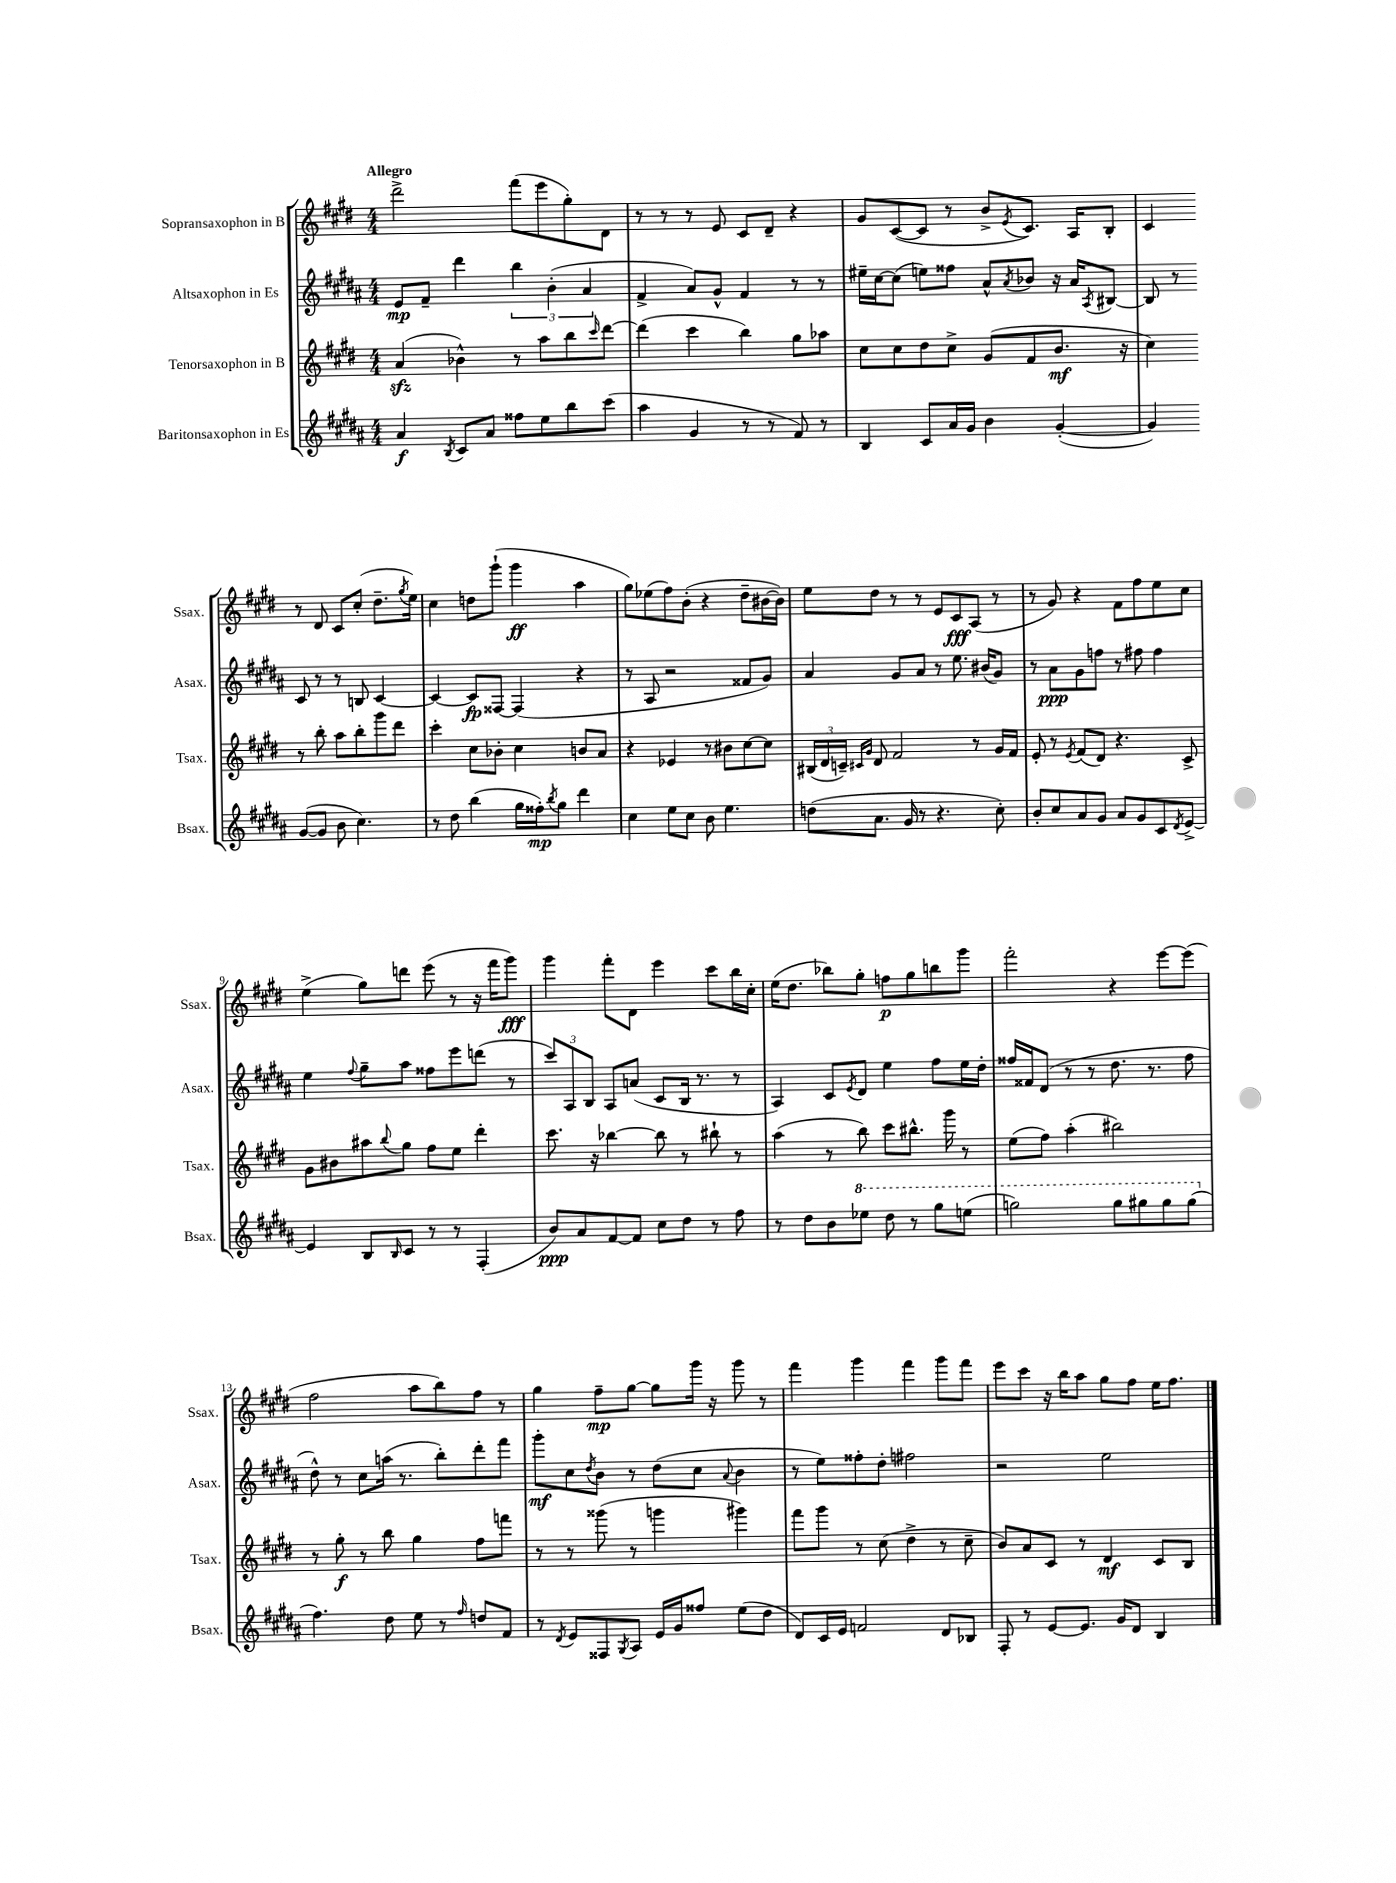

**kern	**dynam	**kern	**dynam	**kern	**dynam	**kern	**dynam
*part4	*part4	*part3	*part3	*part2	*part2	*part1	*part1
*staff4	*staff4	*staff3	*staff3	*staff2	*staff2	*staff1	*staff1
*I"Baritonsaxophon in Es	*	*I"Tenorsaxophon in B	*	*I"Altsaxophon in Es	*	*I"Sopransaxophon in B	*
*I'Bsax.	*	*I'Tsax.	*	*I'Asax.	*	*I'Ssax.	*
*clefG2	*	*clefG2	*	*clefG2	*	*clefG2	*
*k[f#c#g#d#a#]	*	*k[f#c#g#d#]	*	*k[f#c#g#d#a#]	*	*k[f#c#g#d#]	*
*M4/4	*	*M4/4	*	*M4/4	*	*M4/4	*
=1	=1	=1	=1	=1	=1	=1	=1
!	!	!	!	!	!	!LO:TX:a:B:t=Allegro	!
4a#/	f	(4azz/	.	8e/L	mp	2ddd#^\	.
.	.	.	.	8f#~/J	.	.	.
8qB/	.	.	.	.	.	.	.
8c#/L	.	4b-X^^\)	.	4ddd#\	.	.	.
8a#/J	.	.	.	.	.	.	.
8ff##X\L	.	8r	.	6bb\	.	(8fff#\L	.
8ee\	.	8aa\L	.	.	.	8eee\	.
.	.	.	.	(6b'\	.	.	.
8bb\	.	8bb\	.	.	.	8gg#'\)	.
.	.	.	.	6a#/	.	.	.
.	.	16qqccc#/	.	.	.	.	.
(8ccc#\J	.	[8ddd#\J	.	.	.	8d#\J	.
=2	=2	=2	=2	=2	=2	=2	=2
4aa#\	.	(4ddd#\]	.	4f#^/	.	8r	.
.	.	.	.	.	.	8r	.
4g#/	.	4ccc#\	.	8a#/L)	.	8r	.
.	.	.	.	8g#^^/J	.	8e/	.
8r	.	4bb\)	.	4f#/	.	8c#/L	.
8r	.	.	.	.	.	8d#~/J	.
8f#/)	.	8gg#\L	.	8r	.	4r	.
8r	.	8aa-X\J	.	8r	.	.	.
=3	=3	=3	=3	=3	=3	=3	=3
4B/	.	8cc#\L	.	16ee#X~\LL	.	8g#/L	.
.	.	.	.	[16cc#\J	.	.	.
.	.	8cc#\	.	(8cc#\J]	.	([8c#/	.
8c#/L	.	8dd#\	.	8een\L)	.	8c#/J]	.
16a#/L	.	8cc#^\J	.	8ff##X\J	.	8r	.
16g#/JJ	.	.	.	.	.	.	.
4b\	.	(8g#/L	.	8a#^^/L	.	8b^/L	.
.	.	.	.	8qa#/	.	8qe/	.
.	.	8f#/	.	8b-X/J	.	8.c#/J)	.
([4g#'/	.	8.b/J	mf	16r	.	.	.
.	.	.	.	16a#/KL	.	16A/KL	.
.	.	.	.	8qA#/	.	.	.
.	.	.	.	[8B#X/J	.	8B'/J	.
.	.	16r	.	.	.	.	.
=4	=4	=4	=4	=4	=4	=4	=4
4g#/])	.	4cc#\)	.	8B#/]	.	4c#/	.
.	.	.	.	8r	.	.	.
([8g#/L	.	8r	.	8c#/	.	8r	.
8g#/J]	.	8bb'\	.	8r	.	8d#/	.
8b\	.	8aa\L	.	8r	.	8c#/L	.
4.cc#\)	.	8bb'\	.	8Bn/	.	(8cc#'/J	.
.	.	8ggg#\	.	[4c#/	.	8.dd#~\L	.
.	.	8ddd#\J	.	.	.	.	.
.	.	.	.	.	.	8qgg#/	.
.	.	.	.	.	.	16ee\Jk)	.
!!LO:LB:g=z
=5	=5	=5	=5	=5	=5	=5	=5
8r	.	4ccc#'\	.	4c#/_	.	4cc#\	.
8dd#\	.	.	.	.	.	.	.
(4bb\	.	8cc#\L	.	8c#/L]	fp	8ddn\L	.
.	.	8b-X'\J	.	[8F##X/J	.	(8ggg#`\J	.
16gg#\LL	.	4cc#\	.	(4F##/]	.	4ggg#\	ff
16ff##X'\J)	mp	.	.	.	.	.	.
8qbb/	.	.	.	.	.	.	.
8gg#\J	.	.	.	.	.	.	.
4ddd#\	.	8bn/L	.	4r	.	4aa\	.
.	.	8a/J	.	.	.	.	.
=6	=6	=6	=6	=6	=6	=6	=6
4cc#\	.	4r	.	8r	.	8gg#\L)	.
.	.	.	.	8A#/	.	(8ee-X\	.
8ee\L	.	4e-X/	.	2r	.	8ff#\)	.
8cc#\J	.	.	.	.	.	(8b'\J	.
8b\	.	8r	.	.	.	4r	.
4.ee\	.	8b#X\L	.	.	.	.	.
.	.	[8cc#\	.	8f##X/L	.	8dd#~\L	.
.	.	8cc#\J]	.	8g#/J)	.	[16b#X\L	.
.	.	.	.	.	.	16b#\JJ])	.
=7	=7	=7	=7	=7	=7	=7	=7
(8ddn\L	.	(24B#X/LL	.	4a#/	.	8ee\L	.
.	.	24d#/	.	.	.	.	.
.	.	24cn~/JJ)	.	.	.	.	.
.	.	16qqc#X/LL	.	.	.	.	.
.	.	16qqg#/JJ	.	.	.	.	.
8.a#\J	.	8d#/	.	.	.	8dd#\J	.
.	.	2f#/	.	8g#/L	.	8r	.
16g#/	.	.	.	.	.	.	.
8r	.	.	.	8a#/J	.	8r	.
4.r	.	.	.	8r	.	8e/L	.
.	.	.	.	8.ee\	.	8c#/	fff
.	.	8r	.	.	.	(8A/J	.
.	.	.	.	(16b#X/KL	.	.	.
8cc#'\)	.	16g#/LL	.	8g#/J)	.	8r	.
.	.	16f#/JJ	.	.	.	.	.
=8	=8	=8	=8	=8	=8	=8	=8
8b'/L	.	8e'/	.	8r	.	8r	.
8cc#/	.	8r	.	8a#\L	ppp	8g#/)	.
.	.	8qe/	.	.	.	.	.
8a#/	.	(8f#/L	.	8g#\	.	4r	.
8g#/J	.	8d#/J)	.	8ffn\J	.	.	.
8a#/L	.	4.r	.	8r	.	8f#\L	.
8g#/	.	.	.	8ff#X\	.	8ff#\	.
8c#/	.	.	.	4ff#\	.	8ee\	.
8qd#/	.	.	.	.	.	.	.
[8e^/J	.	8c#^/	.	.	.	8cc#\J	.
!!LO:LB:g=z
=9	=9	=9	=9	=9	=9	=9	=9
4e/]	.	8g#\L	.	4ee\	.	(4ee^\	.
.	.	8b#X\	.	.	.	.	.
.	.	.	.	8qqff#/	.	.	.
8B/L	.	8aa#X\	.	8gg#~\L	.	8gg#\L)	.
16qqB/	.	8qqbb/	.	.	.	.	.
8c#/J	.	8gg#\J	.	8aa#\J	.	8dddn\J	.
8r	.	8ff#\L	.	8ff##X\L	.	(8eee\	.
8r	.	8ee\J	.	8eee\	.	8r	.
(4F#'/	.	4ddd#'\	.	(8dddn\J	.	16r	.
.	.	.	.	.	.	16fff#\KL	.
.	.	.	.	8r	.	8ggg#\J)	fff
=10	=10	=10	=10	=10	=10	=10	=10
8b/L)	ppp	8.ccc#\	.	12ccc#/L)	.	4ggg#\	.
.	.	.	.	12A#/	.	.	.
8a#/	.	.	.	.	.	.	.
.	.	.	.	12B/J	.	.	.
.	.	16r	.	.	.	.	.
[8f#/	.	[4bb-X\	.	8A#/L	.	8fff#'\L	.
8f#/J]	.	.	.	(8an/J	.	8d#\J	.
8cc#\L	.	8bb-\]	.	8c#/L	.	4eee\	.
8dd#\J	.	8r	.	16B/Jk	.	.	.
.	.	.	.	8.r	.	.	.
8r	.	8bb#X`\	.	.	.	8ccc#\L	.
8ff#\	.	8r	.	8r	.	16bb\L	.
.	.	.	.	.	.	16cc#'\JJ	.
=11	=11	=11	=11	=11	=11	=11	=11
8r	.	(4aa\	.	4A#/)	.	(16ee\KL	.
.	.	.	.	.	.	8.dd#\J	.
8dd#\L	.	.	.	.	.	.	.
8b\	.	8r	.	8c#/L	.	8bb-X\L)	.
.	.	.	.	8qe/	.	.	.
*8va	*	*	*	*	*	*	*
8eee-X\J	.	8bb\)	.	8d#/J	.	8gg#'\J	.
8ddd#\	.	8ccc#\L	.	4ee\	.	8ffn\L	p
8r	.	8.bb#X^^\J	.	.	.	8gg#\	.
8ggg#\L	.	.	.	8ff#\L	.	8bbn\	.
.	.	16ggg#\	.	.	.	.	.
(8eeen\J	.	8r	.	16ee\L	.	8ggg#\J	.
.	.	.	.	16dd#'\JJ	.	.	.
=12	=12	=12	=12	=12	=12	=12	=12
2gggn\)	.	(8ee\L	.	16ff##X/LL	.	2fff#'\	.
.	.	.	.	16f##X/J	.	.	.
.	.	8ff#\J)	.	(8d#/J	.	.	.
.	.	(4aa'\	.	8r	.	.	.
.	.	.	.	8r	.	.	.
8ggg\L	.	2bb#X\)	.	8.dd#\	.	4r	.
8ggg#X\	.	.	.	.	.	.	.
.	.	.	.	8.r	.	.	.
8ggg#\	.	.	.	.	.	[8eee\L	.
(8ggg#\J	.	.	.	8ff##\	.	(8eee\J]	.
!!LO:LB:g=z
=13	=13	=13	=13	=13	=13	=13	=13
*X8va	*	*	*	*	*	*	*
4.ff#\)	.	8r	.	8dd#^^\)	.	2ff#\	.
.	.	8gg#'\	f	8r	.	.	.
.	.	8r	.	8cc#\L	.	.	.
8dd#\	.	8bb\	.	(16aan\Jk	.	.	.
.	.	.	.	8.r	.	.	.
8ee\	.	4gg#\	.	.	.	8aa\L	.
8r	.	.	.	8bb'\L)	.	8bb\)	.
16qqff#/	.	.	.	.	.	.	.
8ddn/L	.	8ff#\L	.	8ddd#'\	.	8ff#\J	.
8f#/J	.	8fffn\J	.	8fff#\J	.	8r	.
=14	=14	=14	=14	=14	=14	=14	=14
8r	.	8r	.	8ggg#'\L	mf	4gg#\	.
8qd#/	.	.	.	.	.	.	.
8e/L	.	8r	.	8cc#\	.	.	.
.	.	.	.	8qdd#/	.	.	.
8F##X/	.	(8ggg##X\	.	8b\J	.	8ff#~\L	mp
8qG#/	.	.	.	.	.	.	.
8A#/J	.	8r	.	8r	.	[8gg#\J	.
16e/LL	.	4gggn\	.	(8dd#\L	.	8gg#\L]	.
16g#/J	.	.	.	.	.	.	.
8ff##X/J	.	.	.	8cc#\J	.	16ggg#\Jk	.
.	.	.	.	.	.	16r	.
.	.	.	.	8qqa#/	.	.	.
(8ee\L	.	4ggg#X\)	.	4b\	.	8ggg#\	.
8dd#\J	.	.	.	.	.	8r	.
=15	=15	=15	=15	=15	=15	=15	=15
8d#/L)	.	8fff#\L	.	8r	.	4fff#\	.
16c#/L	.	8ggg#\J	.	8ee\L)	.	.	.
16e/JJ	.	.	.	.	.	.	.
2fn/	.	8r	.	8ff##X'\	.	4ggg#\	.
.	.	(8cc#\	.	8dd#'\J	.	.	.
.	.	4dd#^\	.	2ff#X\	.	4fff#\	.
8d#/L	.	8r	.	.	.	8ggg#\L	.
8B-X/J	.	8cc#~\	.	.	.	8fff#\J	.
=16	=16	=16	=16	=16	=16	=16	=16
8F#'/	.	8b/L)	.	2r	.	8eee\L	.
8r	.	8a/	.	.	.	8ccc#\J	.
[8e/L	.	8c#/J	.	.	.	16r	.
.	.	.	.	.	.	16bb\KL	.
8.e/J]	.	8r	.	.	.	8aa\J	.
.	.	4d#/	mf	2ee\	.	8gg#\L	.
16g#/KL	.	.	.	.	.	.	.
8d#/J	.	.	.	.	.	8ff#\J	.
4B/	.	8c#/L	.	.	.	16ee\KL	.
.	.	.	.	.	.	8.ff#\J	.
.	.	8B/J	.	.	.	.	.
==	==	==	==	==	==	==	==
*-	*-	*-	*-	*-	*-	*-	*-
